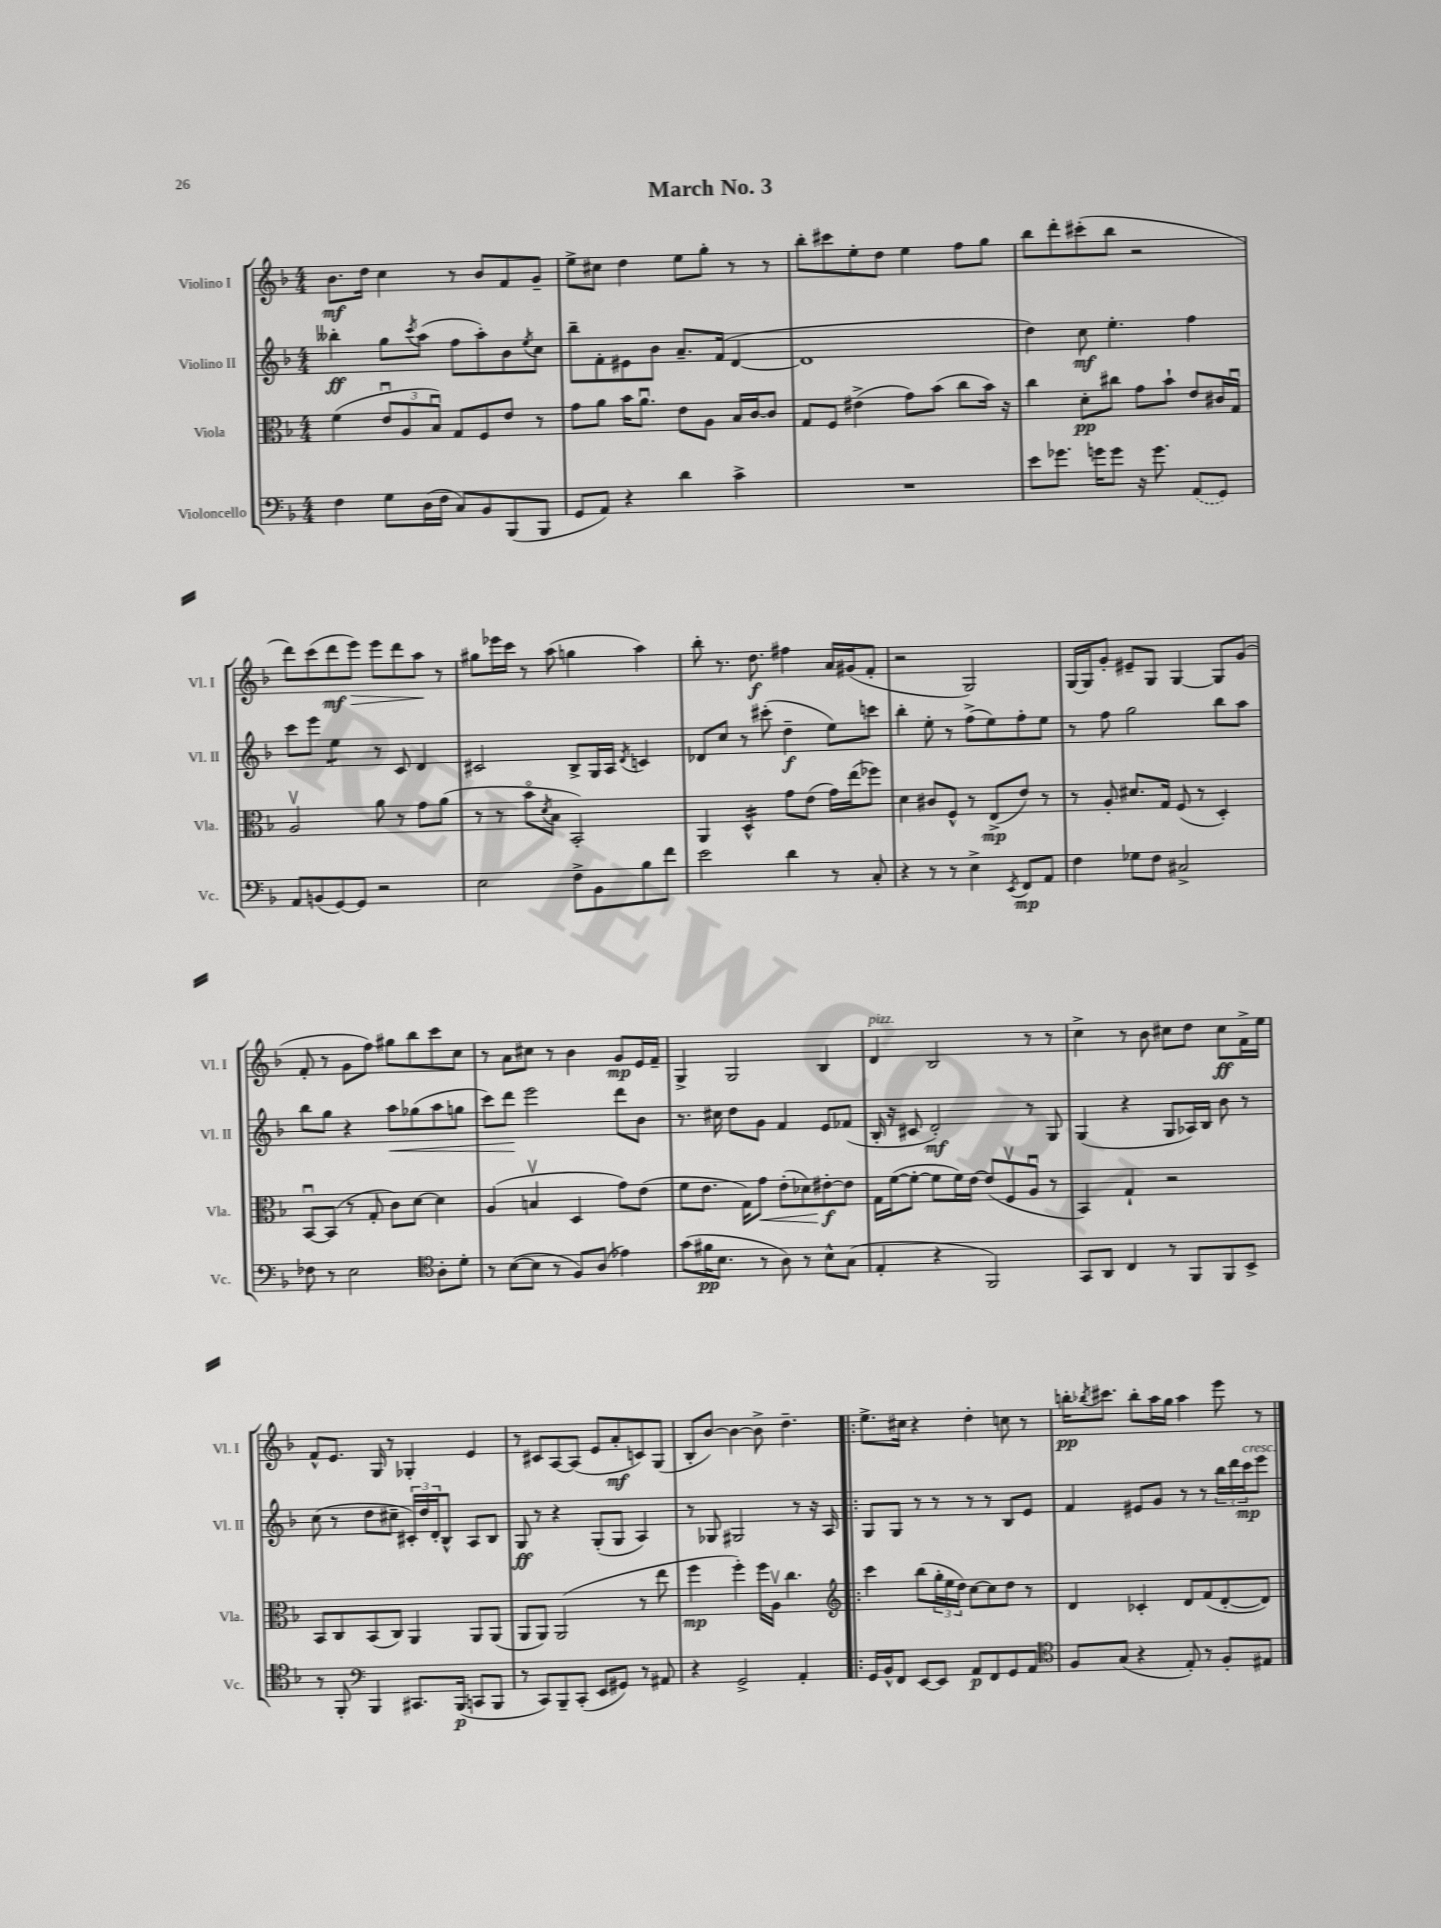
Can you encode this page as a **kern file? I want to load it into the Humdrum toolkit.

**kern	**kern	**kern	**kern
*staff4	*staff3	*staff2	*staff1
*clefF4	*clefC3	*clefG2	*clefG2
*k[b-]	*k[b-]	*k[b-]	*k[b-]
*M4/4	*M4/4	*M4/4	*M4/4
4F\	(4f\	4bb--'\	8.b-\L
.	.	.	16dd\Jk
8G\L	12eu/L	8gg\L	4cc\
.	12A/	.	.
.	.	8qccc/	.
(16D\L	.	(8aa\J	.
.	12B-u/J)	.	.
16F\JJ	.	.	.
8C/L)	8G/L	8ff\L	8r
8BB-/	8F/	8aa'\)	8b-/L
(8BBB-/	8e/J	8b-\	8f/
.	.	8qee/	.
8BBB-/J	8r	8cc\J	8g~/J
=	=	=	=
8GG/L	8g\L	8bb-~\L	8ee^\L
8AA/J)	8a\J	8f'\	8cc#\J
4r	16b-\LK	8e#\	4dd\
.	8.au\J	.	.
.	.	8b-\J	.
4d\	8e\L	8.a~/L	8ee\L
.	8A\J	.	8gg'\J
.	.	(16f/Jk	.
4c^\	16B-/LL	[4d/	8r
.	[16c/J	.	.
.	8c/]J	.	8r
=	=	=	=
1r	8G/L	1d]	8bb-'\L
.	8F/J	.	8ccc#\
.	(4e#^\	.	8ee'\
.	.	.	8dd\J
.	8g\L)	.	4ee\
.	(8b-\J	.	.
.	8cc\L	.	8ff\L
.	16b-\Jk)	.	8gg\J
.	16r	.	.
=	=	=	=
8e\L	4cc\	4dd\)	8bb-\L
8.g-\J	.	.	8ddd'\
.	8d'\L	8cc\	(8ccc#'\
16g\LK	.	.	.
8g\J	8cc#\J	4.ee'\	8bb-\J
16r	8g\L	.	2r
8.g\	.	.	.
.	8b-`\J	.	.
(8AA/L	8e/L	4ff\	.
8GG/J)	16c#/L	.	.
.	16Gu/JJ	.	.
=	=	=	=
8AA/L	2Av/	8ccc\L	8ddd\L)
(8BB/	.	8eee\J	(8ccc\
[8GG/)	.	4ee\	8ddd\
8GG/]J	.	.	8eee\J)
2r	8a\	8r	8eee\L
.	8r	8c/	8ddd\
.	8g\L	4d/	8aa\J
.	(8a\J	.	8r
=	=	=	=
2E\	8r	2c#/	8gg#\L
.	8r	.	16eee-\L
.	.	.	16ccc\JJ
.	8b-o\L	.	8r
.	8qd/	.	.
.	8B-\J	.	(8aa\
8F^\L	2BB-'/)	8B-^/L	4gg\
8BB-\	.	16G/L	.
.	.	16A/JJ	.
.	.	8qd/	.
8B-\	.	4c/	4aa\)
8f\J	.	.	.
=	=	=	=
2e\	4AA/	8d-/L	8bb-'\
.	.	8cc/J	8.r
.	4D^^/	8r	.
.	.	.	8.dd\
.	.	(8ccc#'\	.
4d\	8g\L	4dd~\	4ff#\
.	(8e\J	.	.
8r	16g\LL)	8ee\L)	16a/LL
.	(16ee\J	.	(16g#/J
8C'/	8ff-\J)	8ccc\J	8f'/J
=	=	=	=
4r	4d\	4bb-'\	2r
8r	8c#/L	8ee'\	.
8r	8F^^/J	8r	.
4E^\	8r	(8ff^\L	2G/)
.	(8E^/L	8ee\)	.
8qEE/	.	.	.
8FF/L	8e/J)	8ff'\	.
8AA/J	8r	8ee\J	.
=	=	=	=
4F\	8r	8r	[16G/LL
.	.	.	16G/]J
.	8A'/	8ff\	8g'/J
8G-\L	8.d#/L	2gg\	8e#~/L
8F\J	.	.	8G/J
.	16G/Jk	.	.
2C#^/	(8F/	.	[4G/
.	8r	.	.
.	4D'/)	8bb-\L	8G/]L
.	.	8aa\J	(8g/J
=	=	=	=
8F-\	[8BB-u/L	8bb-\L	8f'/
8r	(8BB-/]J	8gg\J	8r
2E\	8r	4r	8g\L
.	8G'/	.	8ff\J)
.	8c\L)	8aa\L	8gg#\L
.	[8d\J	(8gg-\	8bb-\
*clefC4	*	*	*
8A'\L	4d\]	8aa\	8ccc\
8d'\J	.	8gg\J	8cc\J
=	=	=	=
8r	(4A/	8ccc\L)	8r
([8B-\L	.	8ddd\J	8a\L
8B-\]J	4Bv/	2eee\	8cc#\J
8r	.	.	8r
8F/L)	4D/	.	4b-\
(8A/J	.	.	.
4e-\)	8g\L)	8ddd\L	8g/L
.	(8e\J	8b-\J	16e/L
.	.	.	16f~/JJ
=	=	=	=
(8g\L	8f\L	8.r	4G^/
16f#\K	8.e\J	.	.
8.B-\J	.	16cc#\	.
.	.	8dd\L	2G/
.	16G\LK)	.	.
8r	8g\J	8g\J	.
8A\)	(8e'\L	4f/	.
8r	8d-\)	.	.
8B-^^\L	[8e#'\	8e/L	4B-/
(8G\J	8e#\]J	(8f-/J	.
=	=	=	=
4E'/	16G\LL	16B-'/	4d/
.	([16f\J	16r	.
.	8f'\_J	8c#/	.
4r	8f\]L	2d'/)	2B-/
.	16f\L)	.	.
.	[16e\JJ	.	.
2FF/)	(8e/]L	.	.
.	8Fv/	.	.
.	8Au/J	8r	8r
.	8r	8G/	8r
=	=	=	=
8GG/L	4BB-/)	(4G/	4cc^\
8AA/J	.	.	.
4C/	4G`/	4r	8r
.	.	.	8b-\
8r	2r	8G/L	8cc#\L
8FF/L	.	16A-/L)	8dd\J
.	.	16B-/JJ	.
8FF/	.	8b-\	8cc#\L
8BB-^/J	.	8r	16f^\L
.	.	.	16ee\JJ
=	=	=	=
8r	8BB-/L	(8cc\	8f^^/L
8FF'/	8C/	8r	8.e/J
*clefF4	*	*	*
4BBB-/	(8BB-/	8dd\L	.
.	.	.	16G/
.	8C/J)	8cc#~\J	8r
8.CC#/L	4AA/	24c#'/LL)	4G-'/
.	.	24dd/	.
.	.	24d'/J	.
.	.	8B-^^/J	.
(16BBB-/Jk	.	.	.
8CC/L	8AA/L	8A/L	4e/
8BBB-/J	(8AA/J	8B-/J	.
=	=	=	=
8r	8AA/L	8G/	8r
8CC/L)	8AA/J)	8r	8c#/L
8BBB-~/	(2AA/	4r	[8A/
(8CC'/J	.	.	(8A/]J
8EE/L	.	(8G'/L	8e/L
8GG#/J)	.	8G/J	8a'/
8r	8r	4A/)	8c/)
8AA#/	8ee\	.	(8G/J
=	=	=	=
4r	4ff\	8r	8B-'/L
.	.	8G-/	[8b-/J)
2GG^/	4ff'\)	2G#/	4b-\_
.	16ff\LL	.	8b-^\]
.	16Av\JJ	.	.
.	4.cc\	.	4.dd~\
4AA'/	.	8r	.
.	.	16r	.
.	.	16A/	.
=!|:	=!|:	=!|:	=!|:
*	*clefG2	*	*
16GG/LL	4ccc\	8G/L	8.ee^\L
16BB-^^/J	.	.	.
8FF/J	.	8G/J	.
.	.	.	16cc#\Jk
[8EE/L	(8bb-\L	8r	4r
8EE/]J	24gg'\L	8r	.
.	24ee\	.	.
.	24dd\JJ)	.	.
8AA/L	[8cc\L	8r	4dd'\
8FF/	8cc\]	8r	.
8GG/	8dd\J	8B-/L	8cc\
8AA/J	8r	8e/J	8r
=	=	=	=
*clefC4	*	*	*
8F/L	4d/	4f/	16bb'\LK
.	.	.	8qbb-/
.	.	.	8.ccc#\J
(8G/J	.	.	.
4r	4c-'/	8e#/L	8bb-'\L
.	.	8g/J	16aa\L
.	.	.	16gg\JJ
8E'/)	8d/L	8r	4aa\
8r	(8f/	8r	.
8F'/L	[8d'/	24bb-\LL	8eee\
.	.	24ddd\	.
.	.	24ccc\J	.
8E#/J	8d/]J)	8eee\J	8r
==	==	==	==
*-	*-	*-	*-
